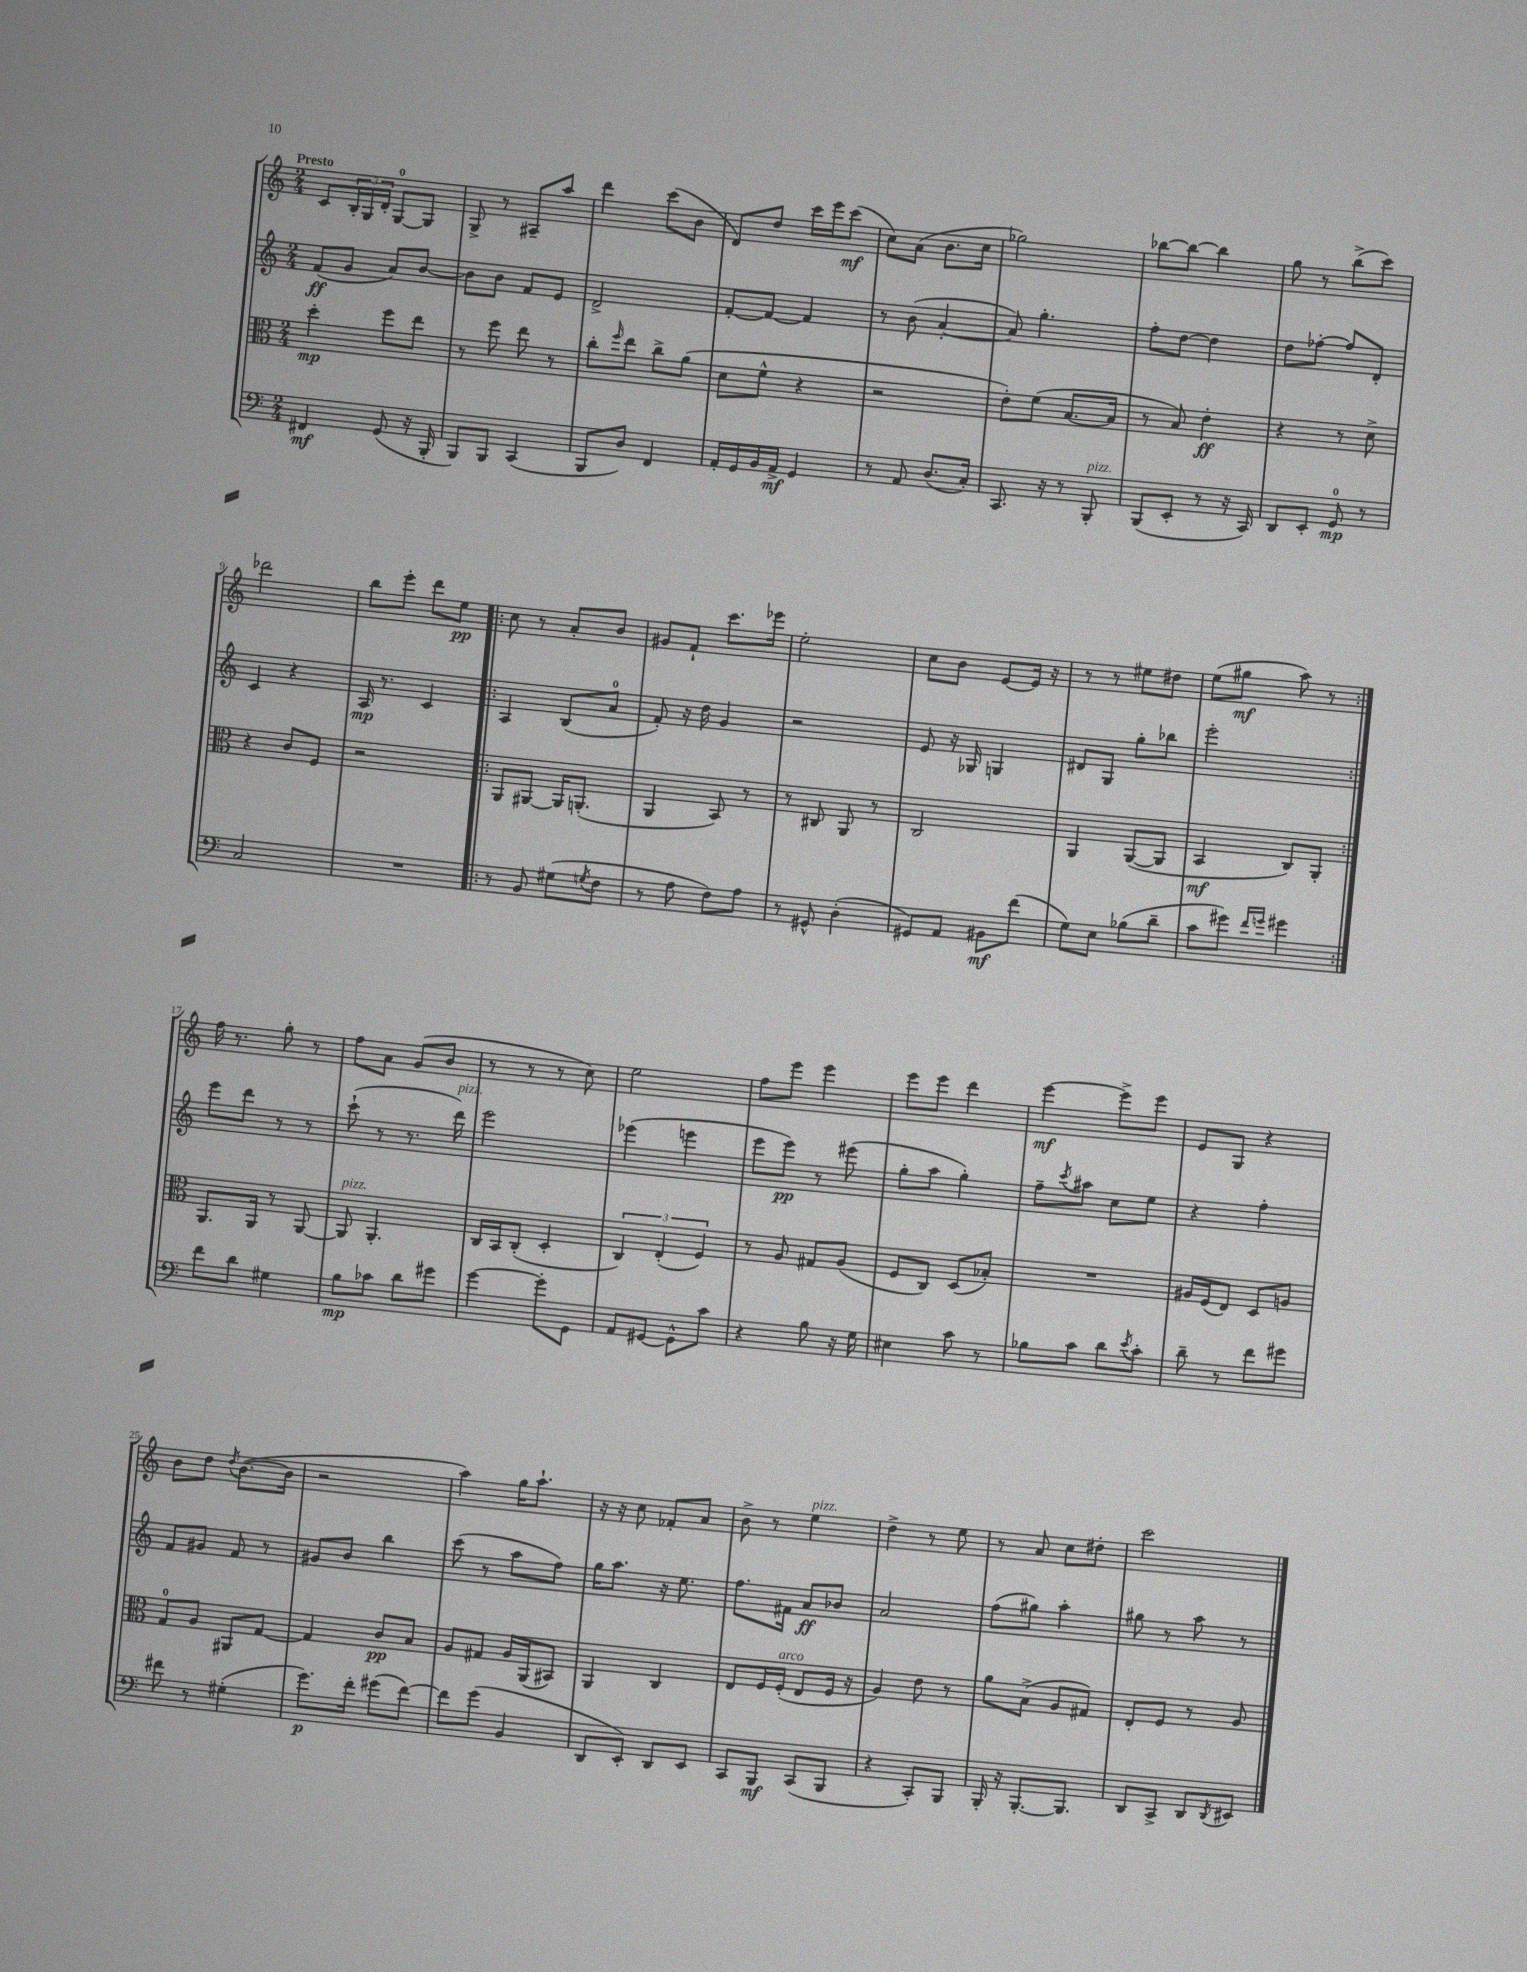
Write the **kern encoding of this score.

**kern	**dynam	**kern	**dynam	**kern	**dynam	**kern	**dynam
*part4	*part4	*part3	*part3	*part2	*part2	*part1	*part1
*staff4	*staff4	*staff3	*staff3	*staff2	*staff2	*staff1	*staff1
*clefF4	*	*clefC3	*	*clefG2	*	*clefG2	*
*k[]	*	*k[]	*	*k[]	*	*k[]	*
*M2/4	*	*M2/4	*	*M2/4	*	*M2/4	*
=1	=1	=1	=1	=1	=1	=1	=1
!	!	!	!	!	!	!LO:TX:a:B:t=Presto	!
4FF#X/	mf	4dd'\	mp	(8f/L	ff	8c/L	.
.	.	.	.	8g/J	.	24B'/L	.
.	.	.	.	.	.	24G/	.
.	.	.	.	.	.	24d'/JJ	.
(8GG/	.	8ff\L	.	8a/L)	.	[8G/L	.
16r	.	8ee\J	.	[8b/J	.	8G/J]	.
16BBB'/	.	.	.	.	.	.	.
=2	=2	=2	=2	=2	=2	=2	=2
8BBB/L)	.	8r	.	8b\L]	.	8G^/	.
8BBB/J	.	8ff\	.	8b\J	.	8r	.
(4CC/	.	8ee\	.	8f/L	.	8A#X~/L	.
.	.	8r	.	8e/J	.	8aa/J	.
=3	=3	=3	=3	=3	=3	=3	=3
8BBB/L	.	8cc'\L	.	2d^/	.	4ddd\	.
.	.	16qqff/	.	.	.	.	.
8D/J)	.	8ee\J	.	.	.	.	.
4FF/	.	8cc^\L	.	.	.	(8ccc\L	.
.	.	(8a\J	.	.	.	8b\J	.
=4	=4	=4	=4	=4	=4	=4	=4
16AA'/LL	.	8d\L	.	[8f'/L	.	8d/L)	.
16GG/	.	.	.	.	.	.	.
16BB/	.	8f^^\J	.	8f/J_	.	8dd/J	.
16AA^/JJ	mf	.	.	.	.	.	.
4GG/	.	4r	.	4f/]	.	16ccc\LL	.
.	.	.	.	.	.	16eee\J	.
.	.	.	.	.	.	(8ccc\J	mf
=5	=5	=5	=5	=5	=5	=5	=5
8r	.	2r	.	8r	.	8cc\L)	.
8AA/	.	.	.	(8b\	.	(8a\J	.
(8.D/L	.	.	.	[4a'/	.	8.b\L	.
16C'/Jk)	.	.	.	.	.	16cc\Jk	.
=6	=6	=6	=6	=6	=6	=6	=6
8.CC/	.	8e'\L)	.	8a/])	.	2gg-X\)	.
.	.	(8f\J	.	4.gg'\	.	.	.
16r	.	.	.	.	.	.	.
8r	.	[8.B/L	.	.	.	.	.
!LO:TX:a:i:t=pizz.	!	!	!	!	!	!	!
8BBB'/	.	.	.	.	.	.	.
.	.	16B/Jk]	.	.	.	.	.
=7	=7	=7	=7	=7	=7	=7	=7
(8BBB/L	.	8r	.	8ff'\L	.	[8bb-X\L	.
8EE'/J	.	8B/)	.	[8dd\J	.	8bb-\J_	.
8r	.	4e'\	ff	4dd\]	.	4bb-\]	.
16r	.	.	.	.	.	.	.
16CC/)	.	.	.	.	.	.	.
=8	=8	=8	=8	=8	=8	=8	=8
8DD/L	.	4r	.	8dd\L	.	8gg\	.
8EE'/J	.	.	.	[8ff-X'\J	.	8r	.
8GG/	mp	8r	.	8ff-/L]	.	(8bb^\L	.
8r	.	8d^\	.	8d'/J	.	8ccc\J)	.
!!LO:LB:g=z
=9	=9	=9	=9	=9	=9	=9	=9
2C/	.	4r	.	4c/	.	2ddd-X\	.
.	.	8c/L	.	4r	.	.	.
.	.	8F/J	.	.	.	.	.
=10	=10	=10	=10	=10	=10	=10	=10
2r	.	2r	.	16A/	mp	8bb\L	.
.	.	.	.	8.r	.	.	.
.	.	.	.	.	.	8eee'\J	.
.	.	.	.	4c/	.	8ddd\L	.
.	.	.	.	.	.	8ee\J	pp
=11!|:	=11!|:	=11!|:	=11!|:	=11!|:	=11!|:	=11!|:	=11!|:
8r	.	8AA/L	.	4A/	.	8cc\	.
8BB/	.	[8AA#X/J	.	.	.	8r	.
(8G#X\L	.	16AA#/KL]	.	(8B/L	.	8a'/L	.
.	.	(8.AAn'/J	.	.	.	.	.
8qGn/	.	.	.	.	.	.	.
8F\J	.	.	.	8a/J	.	8b/J	.
=12	=12	=12	=12	=12	=12	=12	=12
8r	.	4AA/	.	8f'/)	.	8g#X/L	.
8A\	.	.	.	16r	.	8f`/J	.
.	.	.	.	16dd\	.	.	.
8F\L)	.	8BB/)	.	4g/	.	8.ccc\L	.
8A\J	.	8r	.	.	.	.	.
.	.	.	.	.	.	16eee-X\Jk	.
=13	=13	=13	=13	=13	=13	=13	=13
8r	.	8r	.	2r	.	2ee'\	.
8GG#X^^/	.	8C#X/	.	.	.	.	.
(4D'\	.	8AA/	.	.	.	.	.
.	.	8r	.	.	.	.	.
=14	=14	=14	=14	=14	=14	=14	=14
8GG#X/L)	.	2C/	.	8e/	.	8cc\L	.
8AA/J	.	.	.	16r	.	8b\J	.
.	.	.	.	16G-X/	.	.	.
8BB#X\L	mf	.	.	4Gn/	.	[8e/L	.
(8f\J	.	.	.	.	.	16e/Jk]	.
.	.	.	.	.	.	16r	.
=15	=15	=15	=15	=15	=15	=15	=15
8G\L)	.	4AA/	.	8d#X/L	.	8r	.
8E\J	.	.	.	8G/J	.	8r	.
(8B-X\L	.	([8AA/L	.	8gg'\L	.	8ee#X\L	.
8d~\J	.	8AA/J]	.	8bb-X\J	.	8dd#X\J	.
=16	=16	=16	=16	=16	=16	=16	=16
8c\L	.	4BB/	mf	2eee'\	.	(8ee\L	.
8g#X\J)	.	.	.	.	.	8gg#X\J	mf
16qqf/LL	.	.	.	.	.	.	.
16qqgn/JJ	.	.	.	.	.	.	.
4g#X\	.	8C/L)	.	.	.	8aa\)	.
.	.	8AA'/J	.	.	.	8r	.
!!LO:LB:g=z
=17:|!	=17:|!	=17:|!	=17:|!	=17:|!	=17:|!	=17:|!	=17:|!
8f\L	.	8.AA/L	.	8eee\L	.	16ff\	.
.	.	.	.	.	.	8.r	.
8d\J	.	.	.	8ddd\J	.	.	.
.	.	16AA/Jk	.	.	.	.	.
4G#X\	.	8r	.	8r	.	8gg'\	.
.	.	[8AA/	.	8r	.	8r	.
=18	=18	=18	=18	=18	=18	=18	=18
!	!	!LO:TX:a:i:t=pizz.	!	!	!	!	!
8B\L	mp	8AA/]	.	(8ccc`\	.	8ff\L	.
8c-X\J	.	4.AA'/	.	8r	.	8a\J	.
8d\L	.	.	.	8.r	.	(8g/L	.
8g#X\J	.	.	.	.	.	8b/J	.
!	!	!	!	!LO:TX:a:i:t=pizz.	!	!	!
.	.	.	.	16ddd\)	.	.	.
=19	=19	=19	=19	=19	=19	=19	=19
[4g\	.	16C/LL	.	2eee\	.	8r	.
.	.	16BB/J	.	.	.	.	.
.	.	(8C'/J	.	.	.	8r	.
8g'\L]	.	4D'/	.	.	.	8r	.
8GG\J	.	.	.	.	.	8cc\)	.
=20	=20	=20	=20	=20	=20	=20	=20
8AA/L	.	6C/)	.	(4eee-X\	.	2ee\	.
[8GG#X/J	.	.	.	.	.	.	.
.	.	(6E'/	.	.	.	.	.
8GG#^^\L]	.	.	.	4eeen\	.	.	.
.	.	6F/)	.	.	.	.	.
8c\J	.	.	.	.	.	.	.
=21	=21	=21	=21	=21	=21	=21	=21
4r	.	8r	.	8eee\L	.	8ff\L	.
.	.	8A/	.	8eee\J)	pp	8eee\J	.
8B\	.	8G#X/L	.	8r	.	4eee\	.
16r	.	(8A/J	.	(8eee#X\	.	.	.
16G\	.	.	.	.	.	.	.
=22	=22	=22	=22	=22	=22	=22	=22
4E#X\	.	8F/L	.	8gg'\L	.	8eee\L	.
.	.	8C/J)	.	8aa\J	.	8eee\J	.
8c\	.	(8D/L	.	4gg'\)	.	4ddd\	.
8r	.	8B-X'/J)	.	.	.	.	.
=23	=23	=23	=23	=23	=23	=23	=23
8B-X\L	.	2r	.	8ff~\L	.	[4eee\	mf
.	.	.	.	8qccc/	.	.	.
8c\J	.	.	.	8aa#X\J	.	.	.
8d\L	.	.	.	8cc\L	.	8eee^\L]	.
8qe/	.	.	.	.	.	.	.
8c'\J	.	.	.	8ee\J	.	8eee\J	.
=24	=24	=24	=24	=24	=24	=24	=24
8d~\	.	16A#X/LL	.	4r	.	8e/L	.
.	.	(16F/J	.	.	.	.	.
8r	.	8E/J)	.	.	.	8G/J	.
8f\L	.	8D/L	.	4ff'\	.	4r	.
8g#X\J	.	8An/J	.	.	.	.	.
!!LO:LB:g=z
=25	=25	=25	=25	=25	=25	=25	=25
8f#X\	.	8G/L	.	8f/L	.	8b\L	.
8r	.	8A/J	.	8g#X/J	.	8dd\J	.
.	.	.	.	.	.	8qdd/	.
(4G#X'\	.	8AA#X/L	.	8f/	.	([8.b\L	.
.	.	[8G/J	.	8r	.	.	.
.	.	.	.	.	.	16b\Jk]	.
=26	=26	=26	=26	=26	=26	=26	=26
8.g\L)	p	4G/]	.	8g#X/L	.	2r	.
.	.	.	.	8b/J	.	.	.
16f'\Jk	.	.	.	.	.	.	.
(8g#X\L	.	8c/L	pp	4bb\	.	.	.
[8f\J)	.	8B/J	.	.	.	.	.
=27	=27	=27	=27	=27	=27	=27	=27
8f\L]	.	8A/L	.	(8ccc\	.	4aa\)	.
(8g\J	.	8G#X/J	.	8r	.	.	.
4BB/	.	16A/LL	.	8aa\L	.	16gg\KL	.
.	.	(16AA/J	.	.	.	8.aa`\J	.
.	.	8BB#X/J)	.	8ff\J)	.	.	.
=28	=28	=28	=28	=28	=28	=28	=28
8DD/L	.	4AA/	.	16gg\KL	.	16r	.
.	.	.	.	8.aa\J	.	16r	.
8EE'/J)	.	.	.	.	.	8cc\	.
8DD/L	.	4C/	.	16r	.	8f-X'/L	.
.	.	.	.	8.ee\	.	.	.
8EE/J	.	.	.	.	.	8a/J	.
=29	=29	=29	=29	=29	=29	=29	=29
8CC/L	.	8E/L	.	8.ff\L	.	8b^\	.
8BBB/J	mf	16F/L	.	.	.	8r	.
!	!	!LO:TX:a:i:t=arco	!	!	!	!	!
.	.	(16F'/JJ	.	16f#X\Jk	.	.	.
!	!	!	!	!	!	!LO:TX:a:i:t=pizz.	!
(8CC/L	.	8E/L	.	8a/L	ff	4ee\	.
8BBB/J	.	16F/Jk	.	8b-X/J	.	.	.
.	.	16r	.	.	.	.	.
=30	=30	=30	=30	=30	=30	=30	=30
4r	.	4A/)	.	2a/	.	4dd^\	.
8CC'/L)	.	8e\	.	.	.	8r	.
8BBB/J	.	8r	.	.	.	8ee\	.
=31	=31	=31	=31	=31	=31	=31	=31
16BBB'/	.	8a\L	.	(8ff\L	.	8r	.
16r	.	.	.	.	.	.	.
[8.BBB'/L	.	(8B^\J	.	8gg#X\J)	.	8a/	.
.	.	8A/L	.	4aa'\	.	8cc\L	.
8.BBB/J]	.	.	.	.	.	.	.
.	.	8G#X/J)	.	.	.	8dd#X'\J	.
=32	=32	=32	=32	=32	=32	=32	=32
8DD/L	.	8E'/L	.	8gg#X\	.	2ccc\	.
8CC^/J	.	8F/J	.	8r	.	.	.
8DD/L	.	8r	.	8aa\	.	.	.
8qDD/	.	.	.	.	.	.	.
8EE#X/J	.	8A/	.	8r	.	.	.
==	==	==	==	==	==	==	==
*-	*-	*-	*-	*-	*-	*-	*-
